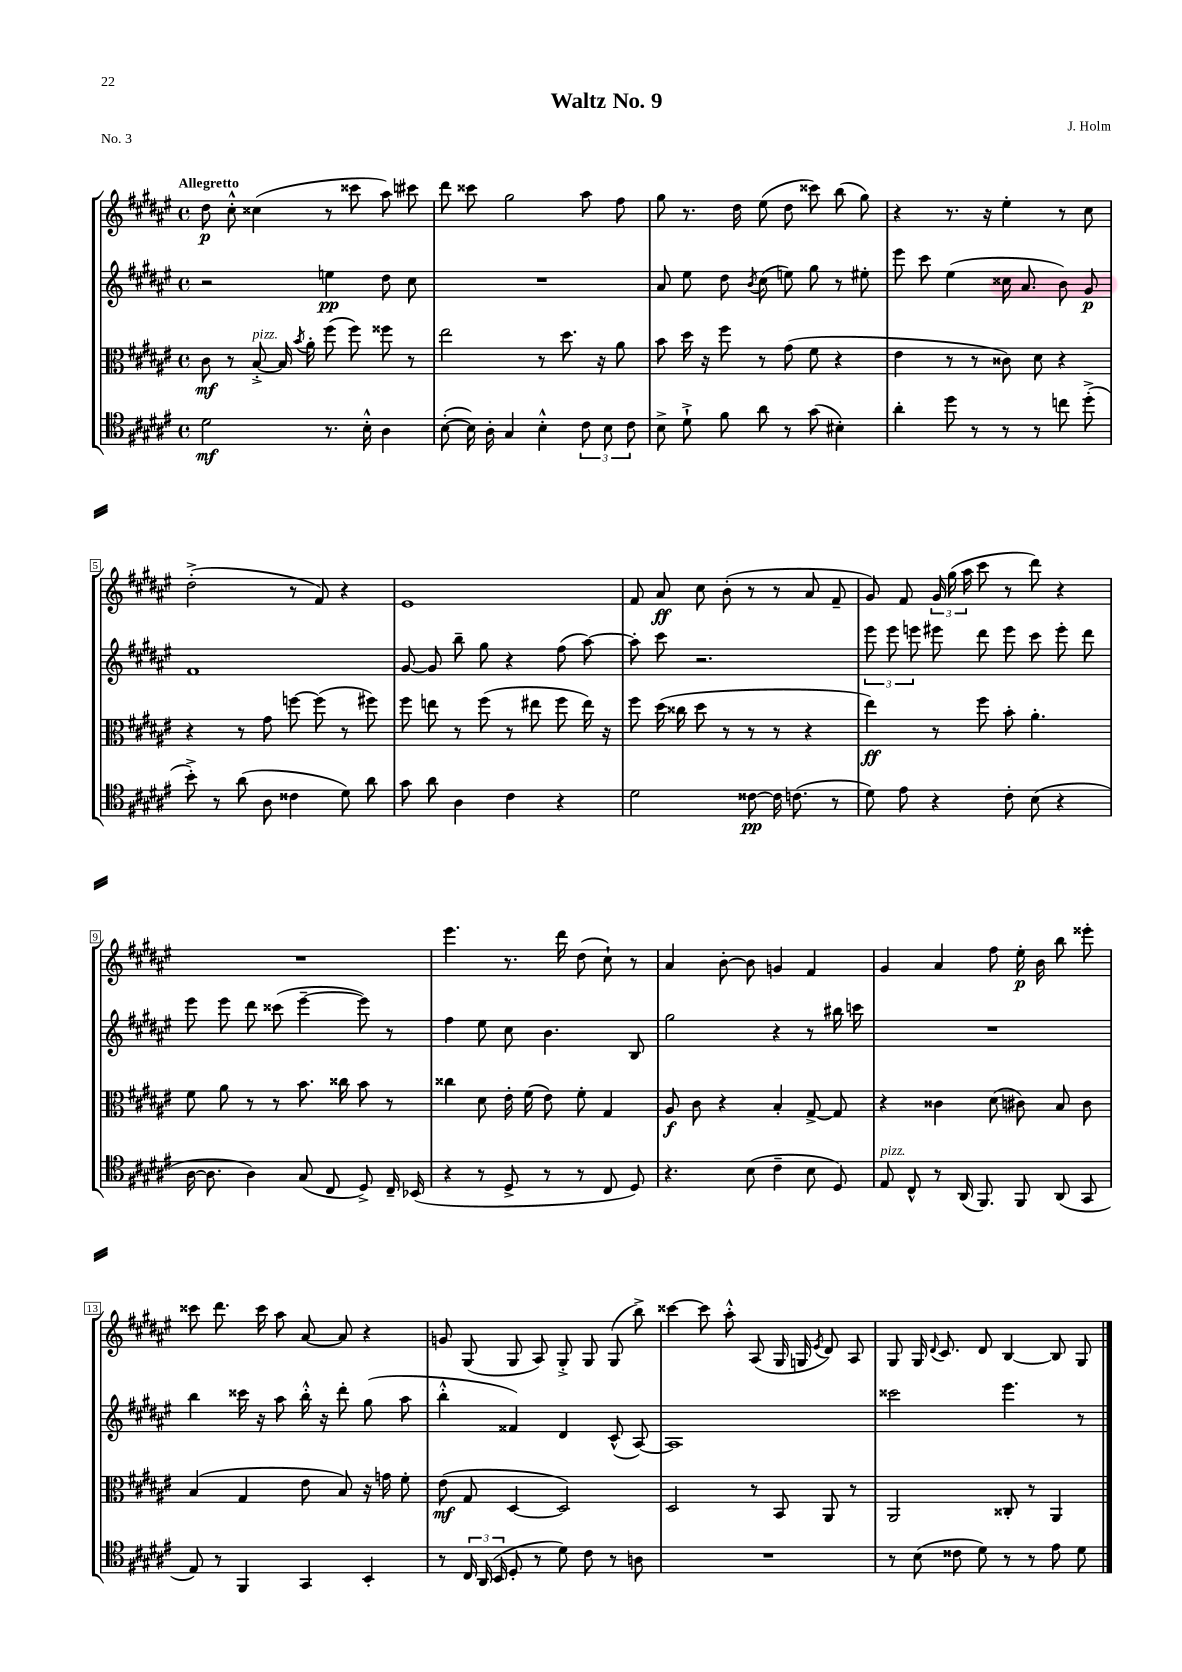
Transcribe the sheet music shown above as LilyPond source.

\header { title = "Waltz No. 9" composer = "J. Holm" piece = "No. 3" }
<<
\new StaffGroup <<
\new Staff = "s0" {
    \clef treble \key fis \major \defaultTimeSignature \time 4/4 \tempo "Allegretto"
    \autoBeamOff dis''8\p cis''8-.-^ cisis''4( r8 cisis'''8 ais''8) cis'''8 |
    dis'''8 cisis'''8 gis''2 ais''8 fis''8 |
    gis''8 r8. dis''16 eis''8( dis''8 cisis'''8) b''8( gis''8) |
    r4 r8. r16 eis''4-. r8 cis''8 |
    dis''2-.->( r8 fis'8) r4 |
    eis'1 |
    fis'8 ais'8\ff cis''8 b'8-.( r8 r8 ais'8 fis'8-- |
    gis'8) fis'8 \tuplet 3/2 { gis'16 gis''16( ais''16 } cis'''8 r8 dis'''8) r4 |
    R1 |
    eis'''4. r8. dis'''16 dis''8( cis''8-!) r8 |
    ais'4 b'8~-. b'8 g'4 fis'4 |
    gis'4 ais'4 fis''8 eis''16-.\p b'16 b''8 eisis'''8-. |
    cisis'''8 dis'''8. cisis'''16 ais''8 ais'8~ ais'8 r4 |
    g'8 gis8( gis8 ais8) gis8-.-> gis8 gis8( b''8->) |
    cisis'''4~ cisis'''8 ais''8-.-^ ais8( gis16 g16 \acciaccatura { eis'8 } dis'8) ais8 |
    gis8 gis16 \appoggiatura { dis'8 } cis'8. dis'8 b4~ b8 gis8 \bar "|." |
}
\new Staff = "s1" {
    \clef treble \key fis \major \defaultTimeSignature \time 4/4
    \autoBeamOff r2 e''4\pp dis''8 cis''8 |
    R1 |
    ais'8 eis''8 dis''8 \acciaccatura { b'8 } cis''8( e''8) gis''8 r8 eis''8-. |
    eis'''8 cis'''8 eis''4( cisis''16 ais'8. b'8) gis'8\p |
    fis'1 |
    gis'8~ gis'8 b''8-- gis''8 r4 fis''8( ais''8~) |
    ais''8-. cis'''8 r2. |
    \tuplet 3/2 { eis'''8 eis'''8 e'''8 } eis'''8 dis'''8 eis'''8 cis'''8 eis'''8-. dis'''8 |
    eis'''8 eis'''8 dis'''8 cisis'''8( eis'''4~-- eis'''8) r8 |
    fis''4 eis''8 cis''8 b'4. b8 |
    gis''2 r4 r8 bis''16 c'''16 |
    R1 |
    b''4 cisis'''16 r16 ais''8 b''16-.-^ r16 dis'''8-. gis''8( ais''8 |
    b''4-.-^ fisis'4) dis'4 cis'8-^( ais8~) |
    ais1 |
    cisis'''2 eis'''4. r8 \bar "|." |
}
\new Staff = "s2" {
    \clef alto \key fis \major \defaultTimeSignature \time 4/4
    \autoBeamOff cis'8\mf r8 b8~-.->^\markup { \italic "pizz." } b16 \acciaccatura { b'8 } ais'16-. fis''8( fis''8) fisis''8 r8 |
    eis''2 r8 dis''8. r16 ais'8 |
    b'8 dis''16 r16 fis''8 r8 gis'8( fis'8 r4 |
    eis'4 r8 r8 cisis'8) dis'8 r4 |
    r4 r8 gis'8 f''8~ f''8( r8 fis''8) |
    fis''8 e''8 r8 fis''8( r8 eis''8 fis''8 eis''16) r16 |
    fis''8 dis''16( cisis''16 dis''8 r8 r8 r8 r4 |
    eis''4\ff) r8 fis''8 b'8-. ais'4.-. |
    fis'8 ais'8 r8 r8 b'8. cisis''16 b'8 r8 |
    cisis''4 dis'8 eis'16-. fis'16( eis'8) fis'8-. gis4 |
    ais8\f cis'8 r4 b4-. gis8~-> gis8 |
    r4 cisis'4 dis'8( cis'8) b8 cis'8 |
    b4( gis4 eis'8 b8) r16 g'16 fis'8-. |
    eis'8\mf( gis8 dis4~ dis2) |
    dis2 r8 b,8 ais,8 r8 |
    ais,2 cisis8-. r8 ais,4 \bar "|." |
}
\new Staff = "s3" {
    \clef tenor \key fis \major \defaultTimeSignature \time 4/4
    \autoBeamOff dis'2\mf r8. b16-.-^ ais4 |
    b8~-.( b16) ais16-. gis4 b4-.-^ \tuplet 3/2 { cis'8 b8 cis'8 } |
    b8-> dis'8-!-> fis'8 ais'8 r8 gis'8( bis4-.) |
    ais'4-. dis''8 r8 r8 r8 c''8 dis''8-.->( |
    b'8-.->) r8 ais'8( ais8 cisis'4 dis'8) ais'8 |
    gis'8 ais'8 ais4 cis'4 r4 |
    dis'2 cisis'8~\pp cisis'16 c'8.( r8 |
    dis'8) eis'8 r4 cis'8-. b8( r4 |
    ais16~ ais8. ais4) gis8( cis8 dis8->) cis16-- bes,16( |
    r4 r8 dis8-> r8 r8 cis8 dis8) |
    r4. b8( cis'4-- b8 dis8) |
    eis8^\markup { \italic "pizz." } cis8-^ r8 ais,16( fis,8.) fis,8 ais,8( gis,8 |
    eis8) r8 fis,4 gis,4 b,4-. |
    r8 \tuplet 3/2 { cis16 ais,16( b,16 } dis8-. r8 dis'8) cis'8 r8 a8 |
    R1 |
    r8 b8( cisis'8 dis'8) r8 r8 eis'8 dis'8 \bar "|." |
}
>>
>>
\layout { \context { \Score \override BarNumber.stencil = #(make-stencil-boxer 0.1 0.3 ly:text-interface::print) } }
